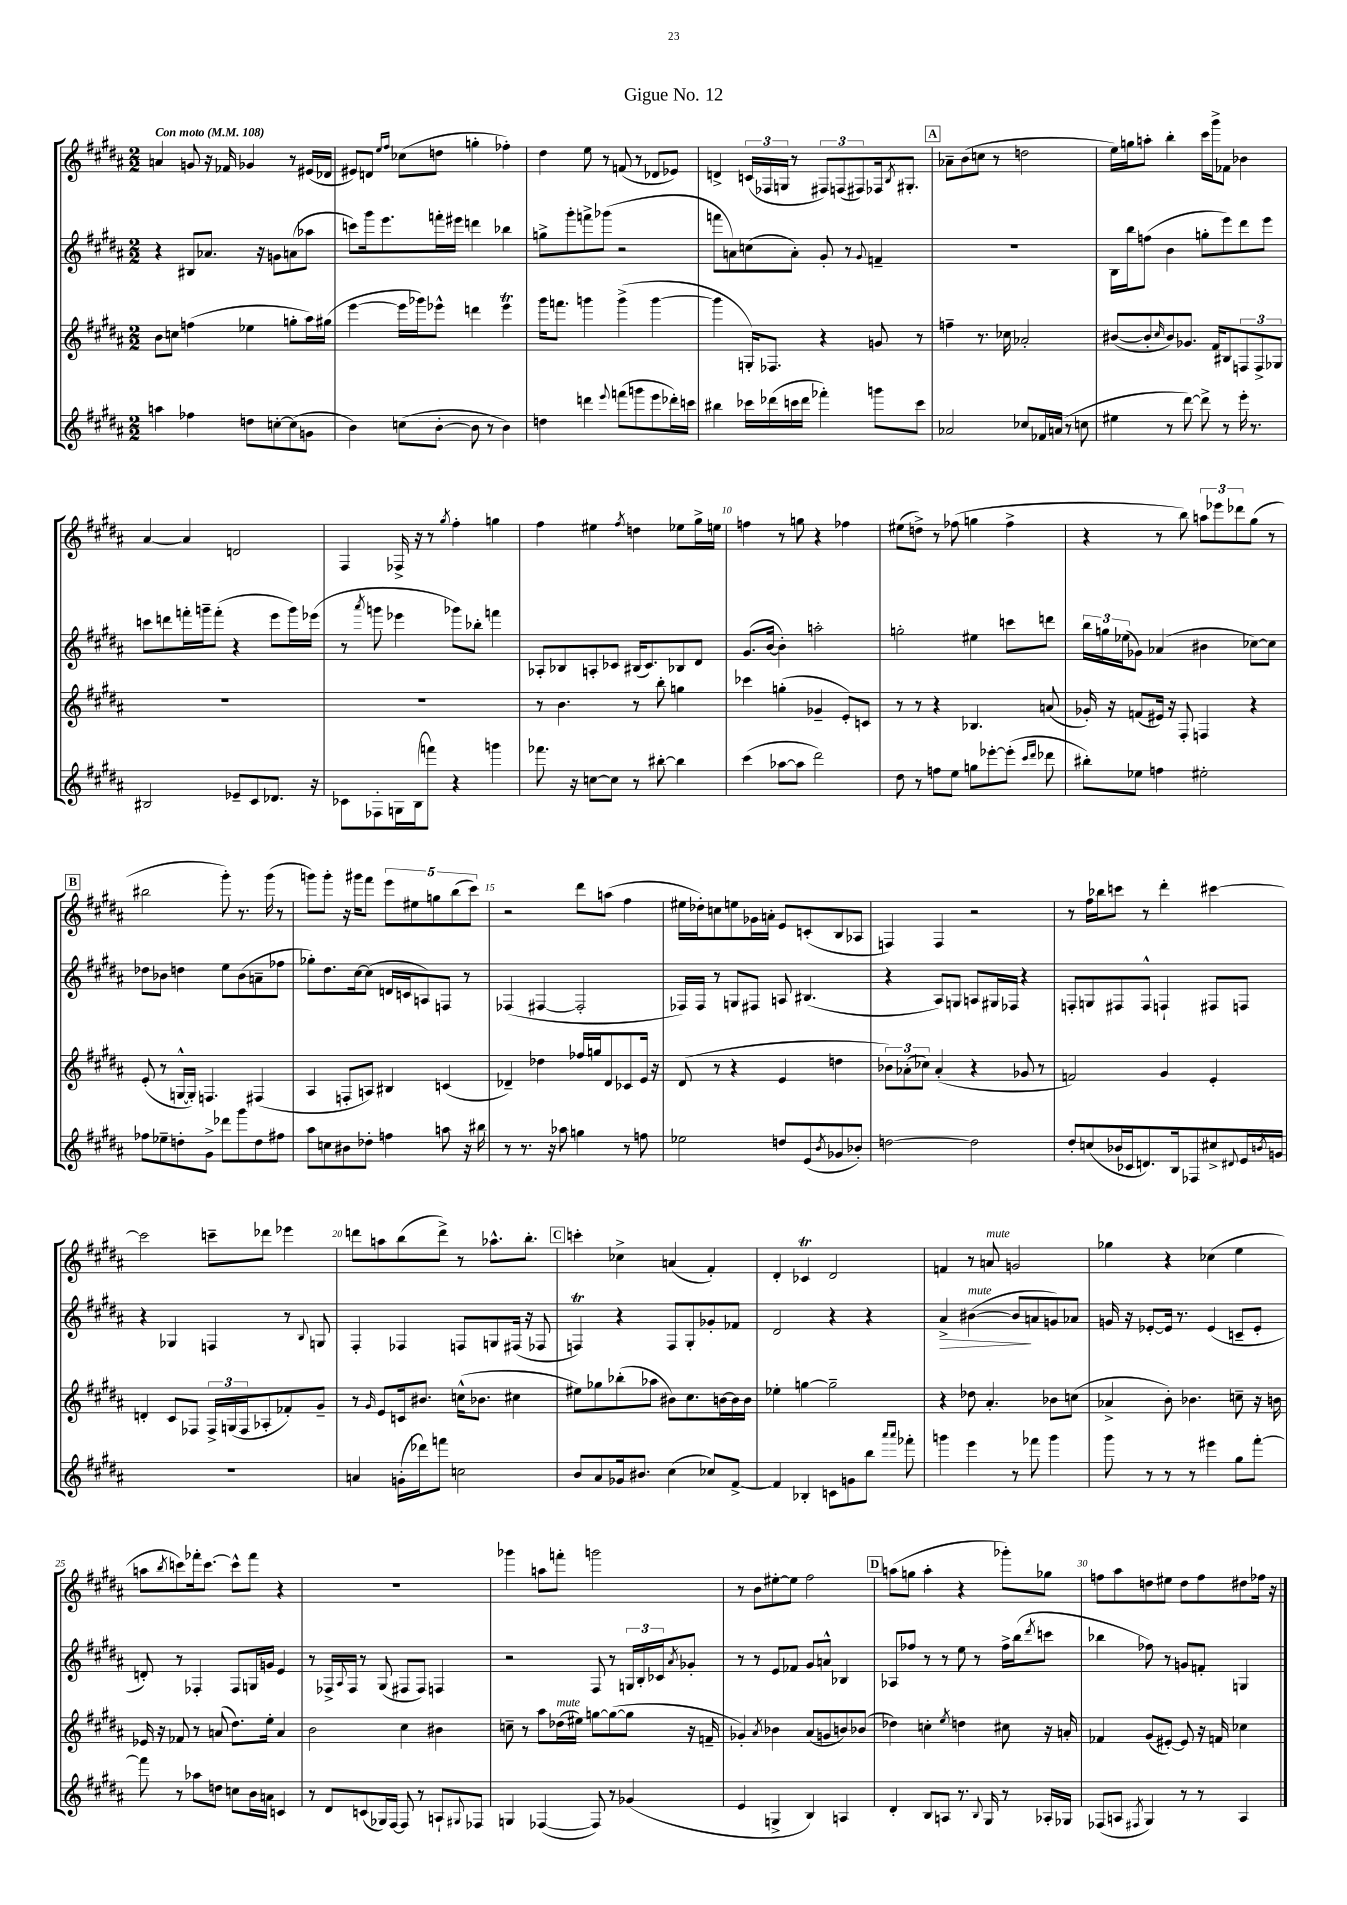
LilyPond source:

\header { title = "Gigue No. 12" }
<<
\new StaffGroup <<
\new Staff = "s0" {
    \clef treble \key b \major \numericTimeSignature \time 2/2 \tempo "Con moto" 4 = 108
    a'4 g'8 r16 fes'16 ges'4 r8 eis'16( des'16 |
    eis'8) d'8 \grace { e''16 fis''16 } ces''8( d''8 g''4-. fes''4-.) |
    dis''4 e''8 r8 f'8( r8 des'8 ees'8) |
    d'4-> \tuplet 3/2 { c'16( fes16 g16 } r8 \tuplet 3/2 { fis8) f8( fis8) } fes16 \acciaccatura { b8 } gis8.-. |
    \mark \markup { \box "A" } aes'8-- b'8( c''8 r8 d''2 |
    e''16) g''16 a''8-. b''4-. cis'''16 gis'''16-> fes'8 bes'4 |
    ais'4~ ais'4 d'2 |
    fis4 fes16-> r16 r8 \acciaccatura { gis''8 } fis''4-. g''4 |
    fis''4 eis''4 \acciaccatura { fis''8 } d''4 ees''8 gis''16-> e''16 |
    f''4 r8 g''8 r4 fes''4 |
    eis''8( d''8->) r8 fes''8( g''4 fes''4-> |
    r4 r8 b''8) \tuplet 3/2 { a''8 ees'''8 des'''8 } gis''8( r8 |
    \mark \markup { \box "B" } bis''2 gis'''8-.) r8. gis'''16( r8 |
    g'''8) g'''8-. r16 gis'''16 fis'''8 \tuplet 5/4 { e'''8 eis''8 g''8 b''8( cis'''8) } |
    r2 dis'''8 a''8( fis''4 |
    eis''16 des''16-.) c''8 e''8 ges'16 a'16-. e'8 c'8-.( b8 aes8 |
    f4) f4 r2 |
    r8 fis''16 bes''16 c'''8 r8 dis'''4-. cis'''4~ |
    cis'''2 c'''8-- des'''8 ees'''4 |
    d'''8 a''8 b''8( d'''8->) r8 aes''8.-^ b''8.-. |
    \mark \markup { \box "C" } c'''4-. ces''4-> a'4( fis'4-.) |
    dis'4-. ces'4\trill dis'2 |
    f'4 r8 a'8^\markup { \italic "mute" } g'2 |
    ges''4 r4 ces''4( e''4 |
    a''8 \acciaccatura { b''8 } c'''8) fes'''16-. c'''8.~ c'''8-^ fes'''8 r4 |
    R1 |
    ges'''4 a''8 f'''8-. g'''2 |
    r8 b'8 eis''8~-. eis''8 fis''2 |
    \mark \markup { \box "D" } a''8( g''8 a''4-. r4 ges'''8-.) ges''8 |
    f''8 ais''8 d''8 eis''8 d''8 f''8 dis''8 fes''16 r16 \bar "|." |
}
\new Staff = "s1" {
    \clef treble \key b \major \numericTimeSignature \time 2/2
    r4 bis8 aes'8. r16 g'8 a'8( aes''8 |
    c'''8) gis'''16 e'''8. f'''16-. eis'''16 d'''4 bes''4 |
    g''8-> gis'''8-. f'''8-> ges'''8( r2 |
    f'''8 a'8) c''8( a'8-.) gis'8-. r8 \appoggiatura { gis'8 } f'4-- |
    \mark \markup { \box "A" } R1 |
    b16 b''16 f''8( b'4 g''8-. e'''8) dis'''8 e'''8 |
    c'''8 d'''8 f'''16-. g'''16-- f'''8-.( r4 e'''8 g'''16) ees'''16( |
    r8 \acciaccatura { ais'''8 } g'''8 ees'''4 ges'''8) bes''8-. f'''4 |
    aes8-. bes8 a8-. ces'8 bis16( ces'8.) bes8 dis'8 |
    gis'8.( b'16~ b'4-.) a''2-. |
    g''2-. eis''4 c'''8 d'''8 |
    \tuplet 3/2 { b''16 g''16 ees''16( } ges'8) aes'4( bis'4 ces''8~) ces''8 |
    \mark \markup { \box "B" } des''8 bes'8 d''4 e''8 bes'8( a'8-- fes''8 |
    ges''8-.) dis''8. cis''16~ cis''8( d'16 c'16 a8) f8 r8 |
    fes4( fis4~ fis2-. |
    fes16) fes16 r8 g8 fis8 a8 bis4.( |
    r4 ais8) g8 a8 gis16 fes16 r4 |
    f8-. g8 fis8 fis8-^ f4-! fis8 f8 |
    r4 ges4 f4 r8 \appoggiatura { b8 } g8 |
    fis4-. fes4 f8 g8 fis16( r16 fes8 |
    \mark \markup { \box "C" } f4\trill) r4 f8 gis8-. ges'8-. fes'8 |
    dis'2 r4 r4 |
    ais'4->\> bis'4~^\markup { \italic "mute" }( bis'8\! a'8 g'8) aes'8 |
    g'16 r16 ees'8~-. ees'16 r8. ees'4( c'8-- ees'8-. |
    d'8-.) r8 fes4-. fes8 g16 g'16 e'4 |
    r8 fes16-> \appoggiatura { ais8 } fes16 r8 gis8( fis8 fis8) f4 |
    r2 fis8 r8 \tuplet 3/2 { g16 b16-. ces'16 } \acciaccatura { ais'8 } ges'8-. |
    r8 r8 e'8 fes'8 gis'8 a'8-^ bes4 |
    \mark \markup { \box "D" } aes8 fes''8 r8 r8 e''8 r8 fes''16-> b''16( \acciaccatura { dis'''8 } c'''8 |
    bes''4 fes''8) r8 g'8 f'8-. g4 \bar "|." |
}
\new Staff = "s2" {
    \clef treble \key b \major \numericTimeSignature \time 2/2
    b'8 c''8 f''4( ees''4 g''8-. ais''16) gis''16( |
    e'''4~ e'''16 ges'''16) ees'''8-^ d'''4 ees'''4\trill |
    gis'''16 f'''8. g'''4 g'''4->( g'''4~ |
    g'''4 g16-.) fes8. r4 g'8 r8 |
    \mark \markup { \box "A" } f''4-- r8. ces''16 aes'2-. |
    bis'8~( bis'8-. \grace { cis''16 } bis'8) ges'8. fis'16 bis8 \tuplet 3/2 { f8 f8-> ges8 } |
    R1 |
    R1 |
    r8 b'4. r8 b''8-. g''4 |
    ces'''4 g''4-.( ges'4-- e'8-.) c'8 |
    r8 r8 r4 bes4. a'8( |
    ges'16-.) r16 f'8( eis'16) r16 fis8-. f4 r4 |
    \mark \markup { \box "B" } e'8-.( r8 g16~-^ g16-.) f4. fis4( |
    ais4 f8-. a8) bis4 c'4( |
    des'4--) des''4 fes''16 g''16 des'8 ces'8 e'16 r16 |
    dis'8( r8 r4 e'4 d''4 |
    \tuplet 3/2 { bes'8) aes'8-.( ces''8) } aes'4-.( r4 ges'8 r8 |
    f'2) gis'4 e'4-. |
    d'4-. cis'8 fes8 \tuplet 3/2 { fes16-> g16( fes16 } aes8-. fes'8-.) gis'8-- |
    r8 \grace { gis'16 } e'8 c'16 bis'8. c''16-^( bes'8. cis''4 |
    \mark \markup { \box "C" } eis''8) ges''8 bes''8-.( aes''8 bis'8) cis''8. b'16~ b'16 b'16 |
    ees''4-. g''4~ g''2-- |
    r4 des''8 ais'4.-. bes'8 c''8( |
    aes'4-> b'8-.) bes'4. c''8-- r16 b'16 |
    ees'16 r16 fes'8 r8 a'8( dis''8.) e''16-. a'4 |
    b'2 cis''4 bis'4 |
    c''8-- r8 ais''8 des''16^\markup { \italic "mute" }( eis''16) g''8~ g''8~( g''8 r16 f'16-- |
    ges'4-.) \acciaccatura { ais'8 } bes'4 ais'8( g'8 b'8) bes'8( |
    \mark \markup { \box "D" } des''4) c''4-. \acciaccatura { e''8 } d''4 cis''8 r16 a'16-. |
    fes'4 gis'8( eis'8~-.) eis'8 r16 f'16 ces''4 \bar "|." |
}
\new Staff = "s3" {
    \clef treble \key b \major \numericTimeSignature \time 2/2
    a''4 fes''4 d''8 c''8~-. c''8( g'8 |
    b'4) c''8( b'8~-. b'8 r8 b'4) |
    d''4 d'''4 \appoggiatura { e'''8 } f'''8( g'''8 e'''8 des'''16-.) c'''16 |
    bis''4 ces'''16 des'''16( c'''16 des'''16 fes'''4-.) g'''8 c'''8 |
    \mark \markup { \box "A" } aes'2 ces''8 fes'16 a'16( r8 c''8 |
    eis''4 r8 dis'''8~) dis'''8-> r8 e'''16-. r8. |
    bis2 ees'8-- cis'8 des'8. r16 |
    ces'8 fes8-. g16 b16( f'''8) r4 g'''4 |
    fes'''8. r16 c''8~ c''8 r8 bis''8~-. bis''4 |
    cis'''4( aes''8~ aes''8 dis'''2) |
    dis''8 r8 f''8 e''8 g''8 ees'''8~-. ees'''8-.( \grace { cis'''16 dis'''16 } des'''8 |
    bis''8-.) ees''8 f''4 eis''2-. |
    \mark \markup { \box "B" } fes''8 ees''8-- d''8-. gis'8-> des'''8 gis'''8 d''8 fis''8 |
    ais''8 c''8 bis'8 des''8-. f''4 a''8 r16 bis''16 |
    r8 r8. r16 aes''8 g''4 r8 f''8 |
    ees''2 d''8 e'8( \acciaccatura { b'8 } ges'8 bes'8-.) |
    d''2~ d''2 |
    dis''8-. c''8( bes'16 ces'16 d'8.) b16 fes8 cis''8-> \appoggiatura { dis'8 } e'16 \acciaccatura { b'8 } g'16 |
    R1 |
    a'4 g'16-.( des'''16) f'''8 c''2 |
    \mark \markup { \box "C" } b'8 ais'8 ges'16 bis'8. cis''4( ces''8) fis'8~-> |
    fis'4 bes4-. c'8 g'8 b''8 \grace { ais'''16 ais'''16 } fes'''8-. |
    g'''4 e'''4 r8 fes'''8 g'''4 |
    gis'''8 r8 r8 r8 eis'''4 gis''8 fis'''8~-. |
    fis'''8 r8 aes''8 d''8 c''8 b'16 a'16 c'4 |
    r8 dis'8 c'8( ges16) fis16~ fis8 r8 a8-! \appoggiatura { gis8 } fes8 |
    g4 fes4~( fes8) r8 ges'4( |
    e'4 g4-> b4) a4 |
    \mark \markup { \box "D" } dis'4-. b8 a8 r8. \appoggiatura { b8 } gis16 r8 aes16-. ges16 |
    fes8( a8 \acciaccatura { fis8 } gis4) r8 r8 a4 \bar "|." |
}
>>
>>
\layout { \context { \Score \override BarNumber.break-visibility = ##(#f #t #t) barNumberVisibility = #(every-nth-bar-number-visible 5) } }
